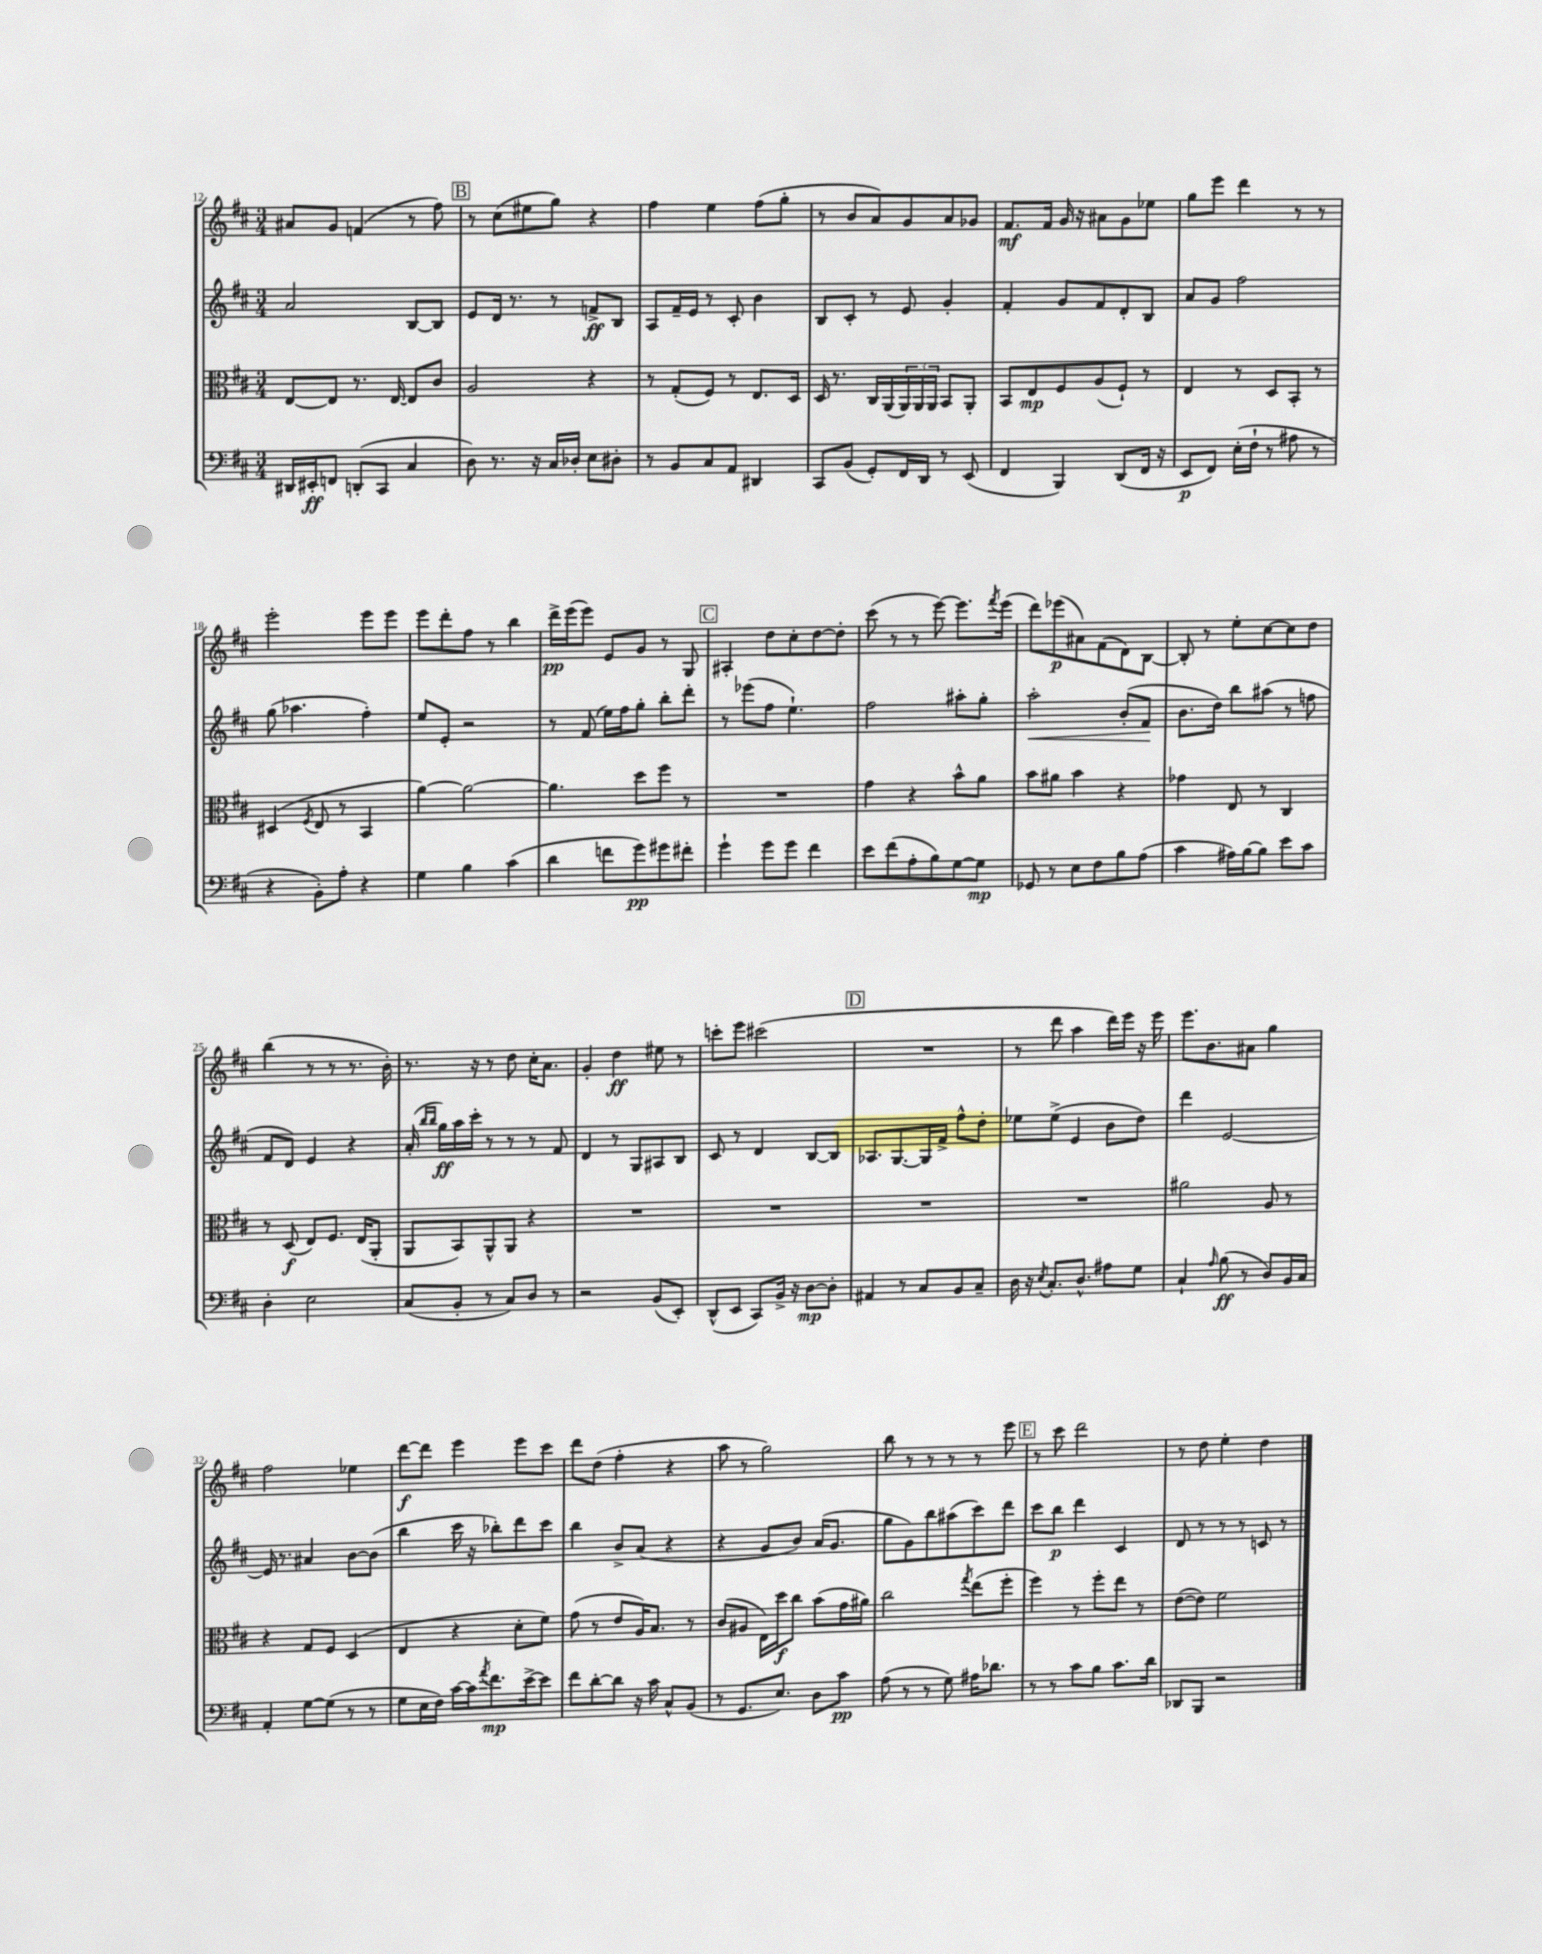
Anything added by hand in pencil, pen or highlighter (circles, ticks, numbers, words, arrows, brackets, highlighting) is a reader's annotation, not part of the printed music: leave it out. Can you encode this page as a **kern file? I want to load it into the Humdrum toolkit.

**kern	**kern	**kern	**kern
*staff4	*staff3	*staff2	*staff1
*clefF4	*clefC3	*clefG2	*clefG2
*k[f#c#]	*k[f#c#]	*k[f#c#]	*k[f#c#]
*M3/4	*M3/4	*M3/4	*M3/4
16DD#	[8E	2a	8a#
16EE#'	.	.	.
8FF	8E]	.	8g
(8DD'	8.r	.	(4f
8CC#	.	.	.
.	[16E	.	.
4C#	8E]	[8B	8r
.	8c#	8B]	8ff#)
=	=	=	=
8D)	2A	8e	8r
8.r	.	16d	(8cc#
.	.	8.r	.
.	.	.	8ee#
16r	.	.	.
16C#	.	8r	8gg)
16D-'	.	.	.
8E	4r	8f^	4r
8D#'	.	8B	.
=	=	=	=
8r	8r	8A	4ff#
8BB	(8G'	16f#~	.
.	.	16e	.
8C#	8F#)	8r	4ee
8AA	8r	8c#'	.
4DD#	8.E	4b	(8ff#
.	.	.	8gg'
.	16D	.	.
=	=	=	=
8CC#	16D	8B	8r
.	8.r	.	.
(8BB	.	8c#'	8b
8GG')	16C#	8r	8a)
.	(16AA	.	.
16FF#	24AA)	8e	8g
.	24AA	.	.
16DD	.	.	.
.	24AA	.	.
8r	8BB	4g'	8a
(8EE	8AA'	.	8g-
=	=	=	=
4FF#	8BB	4f#'	8.f#
.	8E	.	.
.	.	.	16f#
4BBB)	8F#	8g	16g
.	.	.	16r
.	(8A	8f#	8a#
(8DD	8F#`)	8d'	8g
16FF#	8r	8B	8ee-
16r	.	.	.
=	=	=	=
8EE	4E	8a	8gg
8FF#)	.	8g	8eee
(16E'	8r	2ff#	4ddd
16F#`	.	.	.
8r	8D	.	.
8A#	8BB'	.	8r
8r	8r	.	8r
=	=	=	=
4r	(4D#	(8gg	2eee'
.	.	4.aa-	.
.	8qF#	.	.
8BB')	8E	.	.
8A'	8r	.	.
4r	4BB	4ff#')	8eee
.	.	.	8eee
=	=	=	=
4G	[4a)	8ee	8eee
.	.	8e'	8ddd'
4B	2a_	2r	8ff#
.	.	.	8r
(4c#	.	.	4bb
=	=	=	=
4d	4.a]	8r	16ddd^
.	.	.	(16eee
.	.	(8f#	8eee)
8f	.	16ee)	8e
.	.	16ff#	.
8g)	8dd	8gg'	8g
8g#	8ff#	8bb'	8r
8f#'	8r	8ddd'	8G
=	=	=	=
4g`	2.r	8r	4A#'
.	.	(8eee-	.
8g	.	8ff#	8dd
8g	.	4.ee`)	8cc#'
4f#	.	.	[8dd
.	.	.	8dd']
=	=	=	=
8e	4g	2ff#	(8ccc#
(8f#	.	.	8r
8A'	4r	.	8r
8B)	.	.	[8eee)
[8G	8b^^	8aa#'	8.eee]
8G]	8a	8gg'	.
.	.	.	8qfff#
.	.	.	(16eee
=	=	=	=
8GG-	8b	2aa'	8ddd)
8r	8a#	.	(8eee-
8E	4b	.	8a#)
8F#	.	.	(8f#
8B	4r	(8b'	8d)
(8A	.	8f#	[8B
=	=	=	=
4c#	4g-	8.b	8B']
.	.	.	8r
.	.	16dd)	.
16A#)	8E	8bb	8ee'
[16B	.	.	.
8B]	8r	(8aa#	[8cc#
8e	4C#	8r	8cc#]
8c#	.	8ff	8dd
=	=	=	=
4D'	8r	8f#	(4bb
.	(8D	8d)	.
2E	8E)	4e	8r
.	8.F#	.	8r
.	.	4r	8.r
.	(16E	.	.
.	8AA'	.	.
.	.	.	16b')
=	=	=	=
(8C#	8AA	(16a'	8.r
.	.	16qqbb	.
.	.	16qqbb	.
.	.	16gg)	.
8BB'	8BB)	16aa	.
.	.	16ccc#'	16r
8r	8AA^^	8r	8r
8C#)	8AA	8r	8dd
8D	4r	8r	16cc#'
.	.	.	8.a
8r	.	8f#	.
=	=	=	=
2r	2.r	4d	4g'
.	.	8r	4dd
.	.	8G	.
(8BB	.	8A#	8ee#
8EE')	.	8B	8r
=	=	=	=
(8DD^^	2.r	8c#	8ccc'
8EE	.	8r	8eee
8CC#)	.	4d	(2ccc#
16BB^	.	.	.
16r	.	.	.
[8D	.	[8B	.
8D']	.	8B]	.
=	=	=	=
4AA#	2.r	8.A-	2.r
.	.	[8.G	.
8r	.	.	.
8C#	.	16G]	.
.	.	16f#^	.
8BB	.	8ff#^^	.
8C#~	.	8dd'	.
=	=	=	=
16D	2.r	8ee-	8r
16r	.	.	.
8qE	.	.	.
8.C#'	.	(8ee-^	8ddd
.	.	4e	4aa
8.D^^	.	.	.
8A#	.	8b	16ddd)
.	.	.	16eee
8G	.	8dd)	16r
.	.	.	16eee
=	=	=	=
4C#`	2a#	4ddd	8.eee
.	.	.	8.b
16qqA	.	.	.
(8B	.	[2e	.
8r	.	.	8a#
8D)	8A	.	4gg
16BB	8r	.	.
16C#	.	.	.
=	=	=	=
4AA'	4r	16e]	2ff#
.	.	8.r	.
[8G	8G	4a#	.
(8G]	8F#	.	.
8r	(4D	[8b	4ee-
8r	.	(8b]	.
=	=	=	=
8G	4E	4bb	[8ddd
16E	.	.	8ddd]
16F#)	.	.	.
[16c#	4r	16ccc#	4eee
16c#]	.	16r	.
8qa	.	.	.
8.f#	.	8bb-')	.
.	8d'	8ddd	8eee
[16e^	.	.	.
8e]	8f#)	8ccc#	8ccc#
=	=	=	=
8f#	(8g	4bb	8ddd
[8d'	8r	.	(8dd
8d]	8e	8b^	4ff#'
16r	16A)	(8a	.
16c#	8.B	.	.
8C#^^	.	4r	4r
(8BB	8r	.	.
=	=	=	=
8r	(8c#	4r	8aa
8.GG	8A#	.	8r
.	16E)	8g	2gg)
8.E)	16dd	.	.
.	8cc#	8b)	.
8D	(8b	(16a	.
.	.	8.g	.
8c#	16g	.	.
.	16a#)	.	.
=	=	=	=
(8A	2cc#	8gg	8bb
8r	.	8g)	8r
8r	.	8bb	8r
8G)	.	(8aa#	8r
.	8qgg	.	.
16A#	(8ee	8ccc#)	8r
8.d-	.	.	.
.	8ff#'	8ddd	8eee
=	=	=	=
8r	4ff#)	8ccc#	8r
8r	.	8bb	8ccc#
8c#	8r	4ddd	2ddd
8B	8ff#'	.	.
8.c#	8ee	4c#	.
.	8r	.	.
16d	.	.	.
=	=	=	=
8DD-	([8e	8d	8r
8BBB	8e])	8r	8dd
2r	2f#	8r	4ee'
.	.	8r	.
.	.	8c	4dd
.	.	8r	.
==	==	==	==
*-	*-	*-	*-
